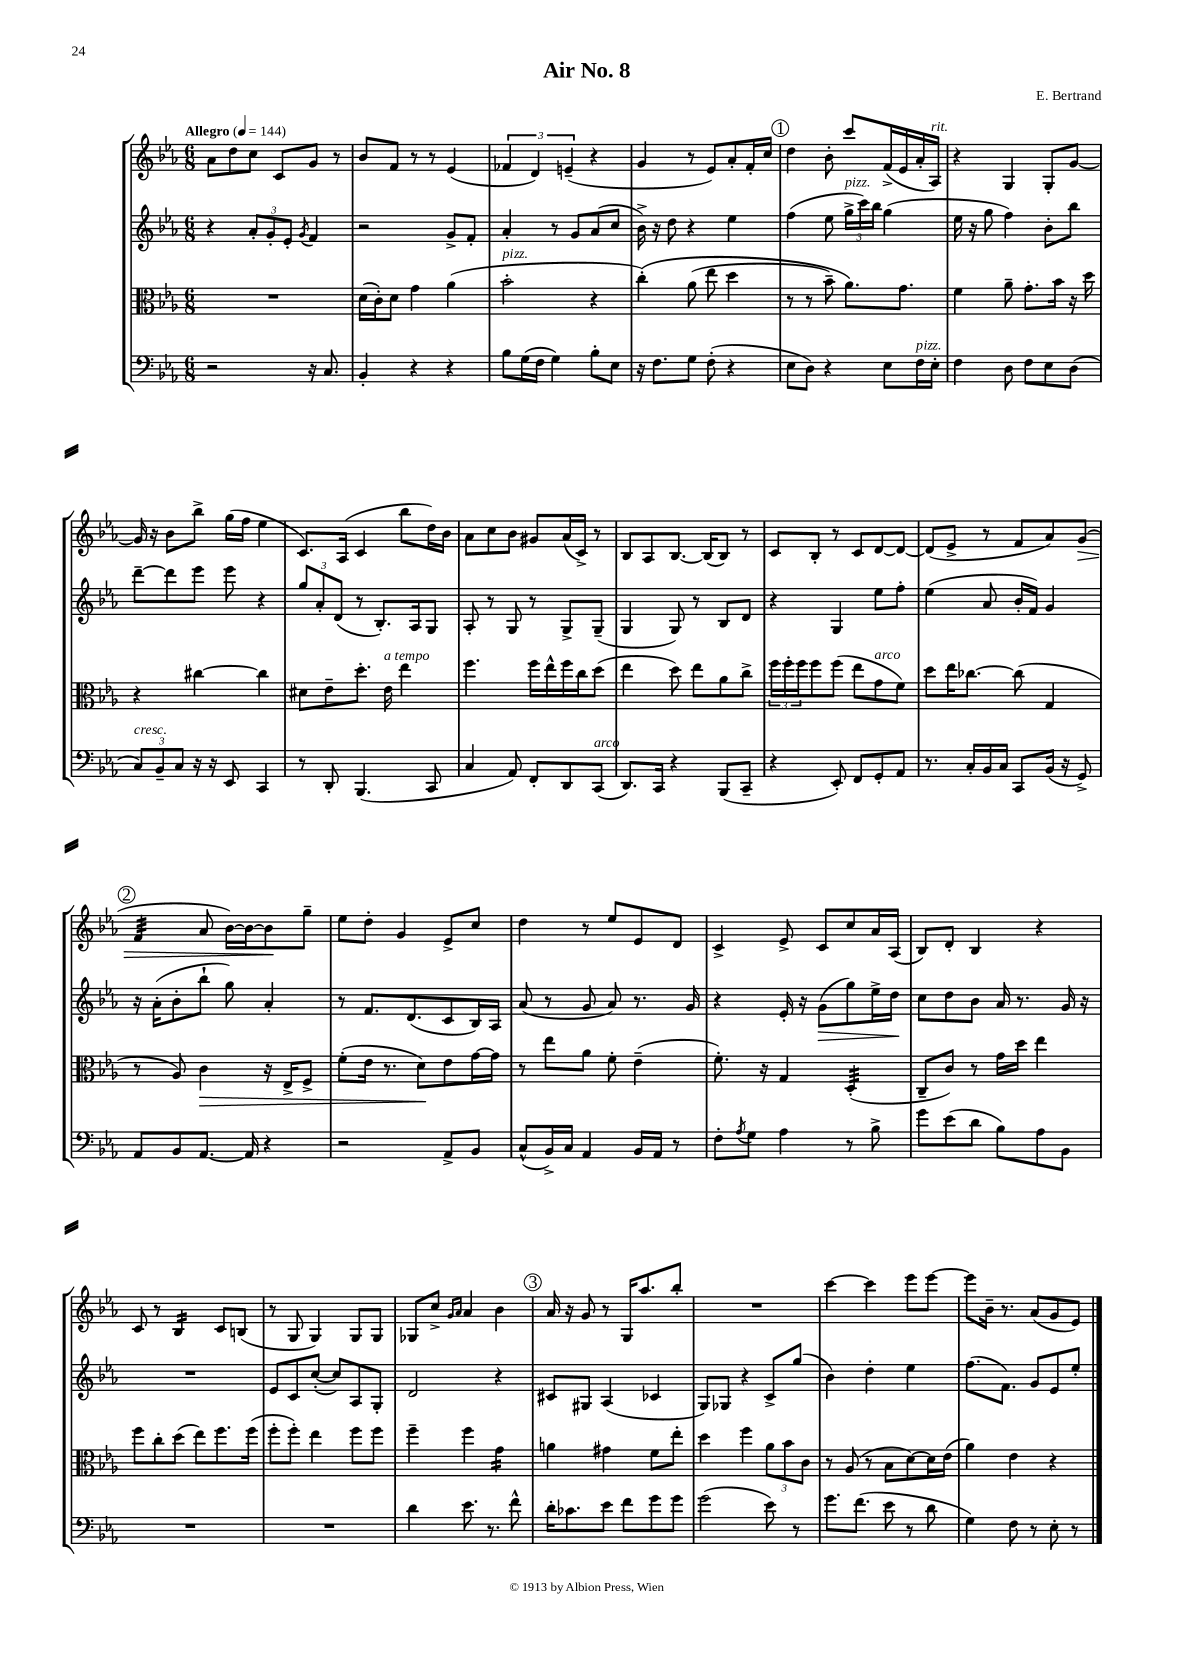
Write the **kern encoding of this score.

**kern	**kern	**kern	**kern
*staff4	*staff3	*staff2	*staff1
*clefF4	*clefC3	*clefG2	*clefG2
*k[b-e-a-]	*k[b-e-a-]	*k[b-e-a-]	*k[b-e-a-]
*M6/8	*M6/8	*M6/8	*M6/8
*MM144	*MM144	*MM144	*MM144
2r	2.r	4r	8a-
.	.	.	8dd
.	.	12a-'	8cc
.	.	12g'	.
.	.	.	8c
.	.	12e-'	.
.	.	8qg	.
16r	.	4f	8g
8.C	.	.	.
.	.	.	8r
=	=	=	=
4BB-'	(16d	2r	8b-
.	16c')	.	.
.	8d	.	8f
4r	4g	.	8r
.	.	.	8r
4r	(4a-	8g^	(4e-
.	.	8f'	.
=	=	=	=
8B-	2b-'	4a-'	6f-
(16G	.	.	.
.	.	.	6d)
16F	.	.	.
4G)	.	8r	.
.	.	.	(6e~
.	.	8g	.
8B-'	4r	(8a-	4r
8E-	.	8cc	.
=	=	=	=
16r	&(4cc')	16b-^)	4g
8.F	.	16r	.
.	.	8dd	.
8G	(8a-	4r	8r
(8F'	8ee-	.	8e-)
4r	4dd	4ee-	8a-'
.	.	.	16f'
.	.	.	16cc
=	=	=	=
8E-	8r	(4ff	4dd
8D)	8r	.	.
4r	8b-~)	8ee-	8b-'
.	8.a-&)	24gg^	8ccc
.	.	24ccc)	.
.	.	24bb-	.
8E-	.	(4gg	(16f^
.	8.g	.	16e-
16F	.	.	16a-'
16E-'	.	.	16A-)
=	=	=	=
4F	4f	16ee-	4r
.	.	16r	.
.	.	8gg	.
8D	8a-~	4ff)	4G
8F	8.g'	.	.
8E-	.	8b-'	8G'
.	16b-	.	.
(8D	16r	8bb-	[8g
.	16dd	.	.
=	=	=	=
12C)	4r	[8ddd~	16g]
.	.	.	16r
12BB-~	.	.	.
.	.	8ddd]	8b-
12C	.	.	.
16r	[4cc#	8eee-	8bb-^
16r	.	.	.
8EE-	.	8eee-	(16gg
.	.	.	16ff
4CC	4cc#]	4r	4ee-
=	=	=	=
8r	8d#	12gg	8.c)
.	.	12a-'	.
8DD'	8e-~	.	.
.	.	(12d	.
.	.	.	(16A-
(4.BBB-	8.dd'	8r	4c
.	.	8.B-')	.
.	16e-	.	.
.	4ee-	.	8bb-
.	.	16A-	.
8CC	.	8G	16dd)
.	.	.	16b-
=	=	=	=
4C	4.ff	8A-'	8a-
.	.	8r	8cc
8AA-)	.	8G	8b-
8FF'	16ff	8r	8g#
.	16ee-^^	.	.
8DD	16ff	8G^	(16a-
.	16cc	.	16c^)
(8CC	(8dd	(8G~	8r
=	=	=	=
8.DD)	4ee-	4G	8B-
.	.	.	8A-
16CC	.	.	.
4r	8dd)	8G)	[8.B-
.	8ee-	8r	.
.	.	.	(16B-]
(8BBB-	8a-	8B-	8B-)
8CC~	8cc^	8d	8r
=	=	=	=
4r	24ff	4r	8c
.	24ff'	.	.
.	24ff	.	.
.	8ff	.	8B-'
8EE-')	(8ff	4G	8r
8FF	8ee-	.	8c
8GG'	8g	8ee-	[8d
8AA-	8f)	8ff'	8d_
=	=	=	=
8.r	8dd	(4ee-	(8d]
.	16ee-	.	8e-^
16C'	[8.cc-	.	.
16BB-	.	8a-	8r
16C	.	.	.
8CC	(8cc-]	16b-'	8f
.	.	16f)	.
(16BB-	4G	4g	8a-)
16r	.	.	.
8GG^)	.	.	(8g
=	=	=	=
8AA-	8r	16r	4f
.	.	(16a-'	.
8BB-	8A-)	8b-'	.
[8.AA-	4c	8bb-`	8a-
.	.	8gg)	[16b-)
16AA-]	.	.	16b-_
4r	16r	4a-'	8b-]
.	16E-^	.	.
.	8F^	.	8gg~
=	=	=	=
2r	(8f'	8r	8ee-
.	16e-	8.f	8dd'
.	8.r	.	.
.	.	.	4g
.	.	(8.d	.
.	8d)	.	.
8AA-^	8e-	8c	8e-^
8BB-	[16g	16B-)	8cc
.	16g]	16A-	.
=	=	=	=
(8C^^	8r	(8a-	4dd
16BB-^)	8ee-	8r	.
16C	.	.	.
4AA-	8a-	8g	8r
.	8f'	8a-)	8ee-
16BB-	(4e-~	8.r	8e-
16AA-	.	.	.
8r	.	.	8d
.	.	16g	.
=	=	=	=
8F'	8.f')	4r	4c^
8qA-	.	.	.
8G	.	.	.
.	16r	.	.
4A-	4G	16e-'	8e-^
.	.	16r	.
.	.	(8g	8c
8r	(4D'	8gg)	8cc
8B-^	.	16ee-^	16a-
.	.	16dd	(16A-
=	=	=	=
8g	8C~	8cc	8B-)
(8e-	8c)	8dd	8d'
8d	8r	8b-	4B-
8B-)	16g	16a-	.
.	16dd	8.r	.
8A-	4ee-	.	4r
8BB-	.	16g	.
.	.	16r	.
=	=	=	=
2.r	8ff	2.r	8c
.	8cc'	.	8r
.	(8dd	.	4B-
.	8ee-)	.	.
.	8.ff	.	8c
.	.	.	(8B
.	(16ff	.	.
=	=	=	=
2.r	8ff'	8e-	8r
.	8ff')	8c	8G
.	4ee-	([8cc'	4G)
.	.	8cc])	.
.	8ff	8A-	8G
.	8ff	8G'	8G
=	=	=	=
4d	4ff~	2d	8G-
.	.	.	8cc^
.	.	.	16qqg
.	.	.	16qqa-
8.e-	4ff	.	4a-
8.r	.	.	.
.	4g	4r	4b-
8f^^	.	.	.
=	=	=	=
16d'	4a	8c#	16a-
8.c-	.	.	16r
.	.	8G#	8g
8e-	4g#	(4A-	8r
8f	.	.	16G
.	.	.	8.aa-
8g	8f	4c-	.
8g	8ee-'	.	8bb-'
=	=	=	=
(2g	4dd	8G)	2.r
.	.	8G-	.
.	4ff	4r	.
8e-)	12a-	8c^	.
.	12b-	.	.
8r	.	(8gg	.
.	12c	.	.
=	=	=	=
8.g	8r	4b-)	[4ccc
.	(8A-	.	.
(8.f	.	.	.
.	8r	4dd'	4ccc]
8e-	8B-	.	.
8r	[8d)	4ee-	8eee-
8d	16d]	.	[8eee-
.	(16e-	.	.
=	=	=	=
4G)	4a-)	(8.ff	8eee-]
.	.	.	16b-~
.	.	8.f)	8.r
8F	4e-	.	.
8r	.	8g	(8a-
8E-'	4r	8e-	8g
8r	.	8ee-'	8e-)
==	==	==	==
*-	*-	*-	*-
